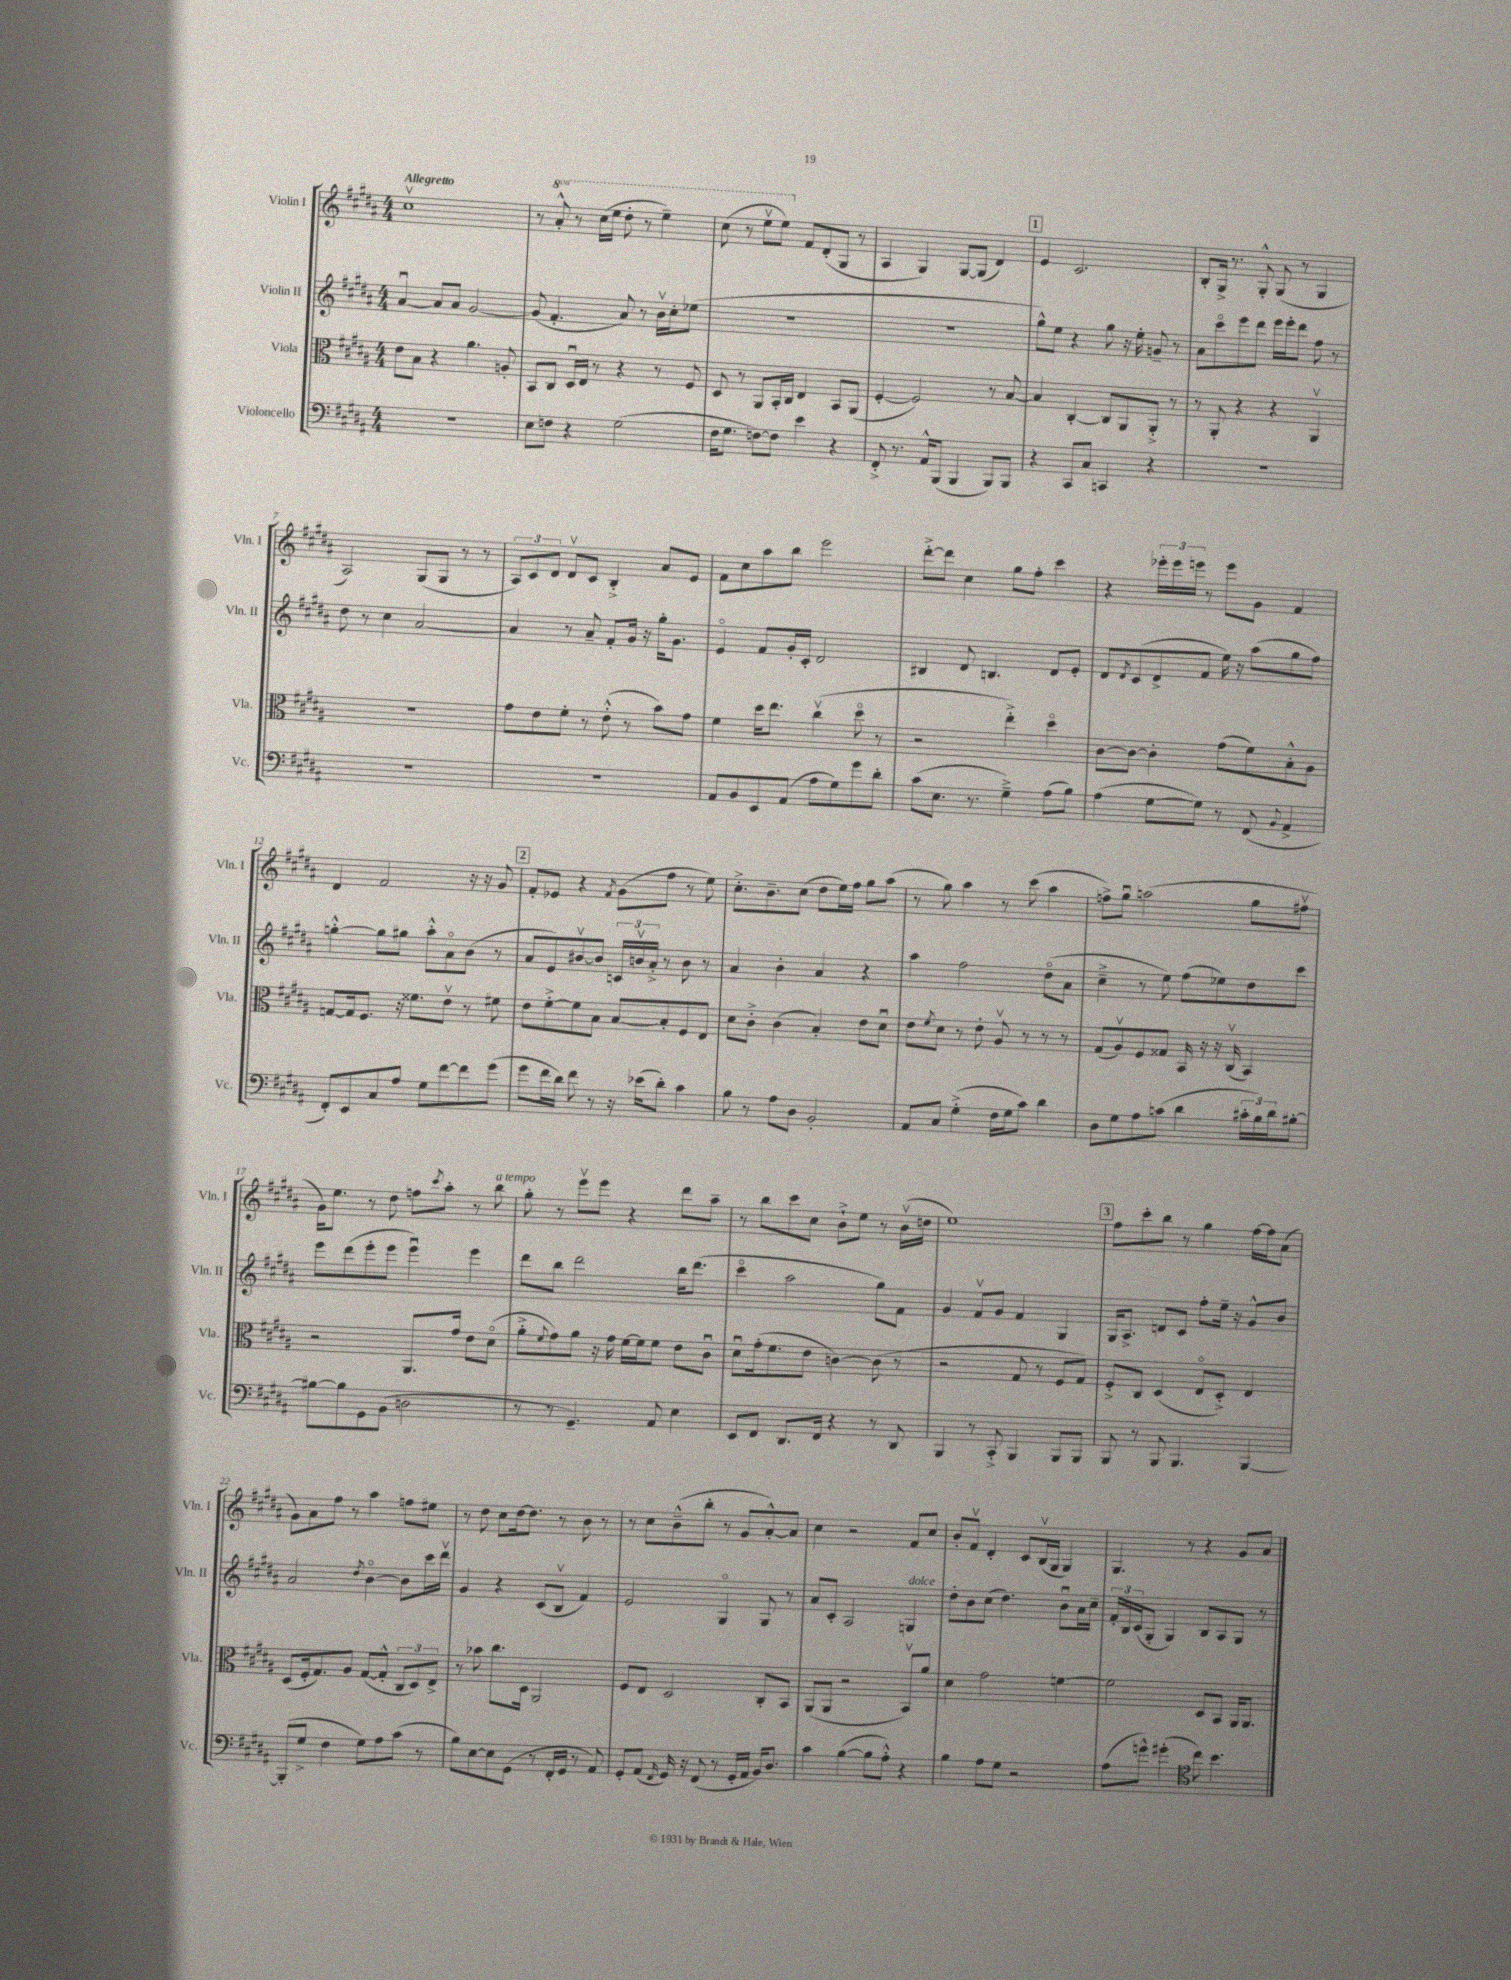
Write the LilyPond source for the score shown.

<<
\new StaffGroup <<
\new Staff = "s0" \with { instrumentName = "Violin I" shortInstrumentName = "Vln. I" } {
    \clef treble \key b \major \numericTimeSignature \time 4/4 \set Staff.ottavationMarkups = #ottavation-simple-ordinals \tempo "Allegretto"
    cis''1\upbow |
    r8 \ottava #1 ais''8-.-^ r8 cis'''16( e'''16 dis'''8-. r8 e'''4--) |
    cis'''8( r8 e'''8\upbow e'''8) \ottava #0 fis'8 dis'8-.( gis8 r8 |
    ais4 gis4) gis8~ gis8( dis'4) |
    \mark \markup { \box "1" } e'4 cis'2. |
    b8-. gis16-> r8. gis8-.-^ gis8( r8 gis4 |
    ais2) gis8( gis8 r8 r8 |
    \tuplet 3/2 { ais8) cis'8 dis'8 } dis'8\upbow cis'8 b4-.-> ais'8 e'8 |
    fis'8 cis''8 ais''8 b''8 e'''2 |
    dis'''8~-.-> dis'''8 cis''4 gis''8 fis''8-. cis'''4 |
    r4 \tuplet 3/2 { ees'''16-. ees'''16 e'''16 } r8 e'''8 gis'8 fis'4 |
    dis'4 fis'2 r16 r16 gis'8 |
    \mark \markup { \box "2" } fis'8-. ees'8 r4 \acciaccatura { fis'8 } gis'8( fis''8 r8 e''8) |
    cis''8.-.-> b'8.-- cis''8( dis''8 e''16) fis''16 gis''8 ais''8( |
    r8 gis''8) ais''4 r8 cis'''8( ais''4 |
    f''8->) gis''8\downbow a''2( gis''8 fis''8\upbow |
    gis'16) e''8. r8 dis''8 f''8 \acciaccatura { cis'''8 } ais''8-. r8 b''8^\markup { \italic "a tempo" } |
    gis''8-. r8 e'''8\upbow e'''8 r4 dis'''8 ais''8-- |
    r8 b''8 cis'''8 cis''8 b'8-!-> e''8 r8 b'16\upbow( d''16 |
    e''1) |
    \mark \markup { \box "3" } fis''8 cis'''8-. b''8 r8 gis''4 fis''16~ fis''16 ais'8( |
    gis'8) ais'8 fis''8 r8 ais''4 f''8 eis''8 |
    r8 dis''8 cis''8 dis''16~ dis''8. r8 b'8 r8 |
    r8 cis''8 b'8---^( b''8-. r8 gis'8 ais'8~-.-^) ais'8 |
    cis''4 r2 fis'8 cis''8 |
    b'8-. fis'8\upbow dis'4-. cis'8 b16\upbow( gis16 gis4) |
    gis4. r8 r4 gis'8 ais'8 \bar "|." |
}
\new Staff = "s1" \with { instrumentName = "Violin II" shortInstrumentName = "Vln. II" } {
    \clef treble \key b \major \numericTimeSignature \time 4/4
    ais'4~\downbow ais'8 ais'8 gis'2~ |
    gis'8( fis'4.-. ais'8) r8 b'16\upbow cis''16-. ees''8( |
    r1 |
    R1 |
    \mark \markup { \box "1" } gis''8-^) e''8 r4 gis''8 r16 e''16-. g'8-- r8 |
    ais'8 cis'''8\flageolet e'''8 dis'''8 e'''16 e'''16-. dis'''8 fis''8 r8 |
    dis''8 r8 cis''4 ais'2~ |
    ais'4 r8 ais'8-- fis'8-. gis'16 r16 gis''16-. gis'8. |
    e'4\flageolet fis'8 gis'16-. cis'16-. dis'2 |
    bis4 dis'8 b4. dis'8 e'8-. |
    dis'8 \acciaccatura { dis'8 } cis'8( dis'8-> fis'8 e''16) r16 ais''8( gis''8 fis''8) |
    g''4~-.-^ g''8 gis''8 ais''8-.-^ ais'8\flageolet b'8( r8 |
    \mark \markup { \box "2" } ais'8 e'8) bis'8~\upbow bis'8 \tuplet 3/2 { c'16 b'16\upbow ais'16-.-> } r8 b'8 r8 |
    ais'4 b'4-. ais'4 r4 |
    ais''4 fis''2 dis''8\flageolet( ais'8 |
    cis''4---> r8 e''8) fis''8( ees''8) dis''8 cis'''8 |
    e'''8 dis'''8( e'''8-. e'''8 e'''4\downbow) e'''4 |
    dis'''8 b''8 dis'''2 b''16 dis'''8.( |
    cis'''4\flageolet ais''2 gis''8) fis'8 |
    gis'4 fis'8\upbow gis'8 fis'4 gis4 |
    \mark \markup { \box "3" } gis16 ais8.-> d'8 cis'8 fis''8-. e''16-- r16 gis'8-^ b'8 |
    ais'2 \acciaccatura { dis''8 } b'4~\flageolet b'8 cis'''16 dis'''16\upbow |
    gis'4 r4 cis'8( b8\upbow fis'4) |
    e'2 gis4\flageolet gis8 r8 |
    ais'8 cis'8-. ais2 g4^\markup { \italic "dolce" } |
    dis''8-. b'8 cis''8( dis''4.) b'8\downbow ais'16 cis''16-- |
    \tuplet 3/2 { fis'16-. b16 cis'16( } gis8-. gis4) b8 ais8 gis8 r8 \bar "|." |
}
\new Staff = "s2" \with { instrumentName = "Viola" shortInstrumentName = "Vla." } {
    \clef alto \key b \major \numericTimeSignature \time 4/4
    e'8 b8 r4 ais'4. a8-. |
    b,8 cis8 dis16\downbow e16 r8 r4 r8 fis8 |
    dis8 r8 ais,8 b,16-. cis16 e4 b,8 ais,8( |
    fis4~-. fis2) r8 b8~ |
    \mark \markup { \box "1" } b4 cis4~-. cis8 ais,8 ais,8-.-> r8 |
    r8 ais,8-. r4 r4 ais,4\upbow |
    R1 |
    gis'8 e'8 fis'8-. r8 e'8-.-^( r8 b'8) gis'8 |
    fis'4 dis''16 e''8. cis''4\upbow( dis''8\flageolet r8 |
    r2 e''4-.->) dis''4\flageolet |
    cis'8~ cis'8~ cis'4-. gis'8( fis'8) b8-.-^ ais8 |
    g8~ g16 fis8. r16 fisis'8. e'8\upbow r8 fis'8 |
    \mark \markup { \box "2" } e'8 fis'8~-.-> fis'8 b8 b8~ b8-. fis8 e8 |
    dis'8 cis'8-.-> cis'4( b4-.) e'8 dis'8\downbow |
    e'8 \acciaccatura { fis'8 } dis'8 r8 e'8-. ais8\upbow r8 r8 r8 |
    gis8( ais8\upbow) fis8 gisis8 b,16 r16 r16 cis16\upbow( b,4) |
    r2 ais,8. gis'16 e'8 dis'8\flageolet( |
    ais'8-.-> \appoggiatura { fis'8 } gis'8) ais'8 r16 gis'16 fis'16~ fis'16 fis'8 e'8 cis'8\downbow |
    dis'8\downbow gis'16-.( fis'8. e'8 c'4~) c'8( r8 |
    r2 gis8 r8 fis8 gis8) |
    \mark \markup { \box "3" } fis8-.-> cis8 dis4( e8\flageolet dis8-.->) e4 |
    dis8( fis16-. gis8.) ais8 gis8~( gis8-.-^ \tuplet 3/2 { cis8 dis8) e8-> } |
    r8 bes'8 cis''8. dis16 ais,2 |
    fis8 e8 dis2 cis8-. b,8 |
    ais,8( ais,8 r2 b,8\upbow) ais'8 |
    dis'4 gis'2 f'4~ |
    f'2 dis8 b,8 ais,16 ais,8. \bar "|." |
}
\new Staff = "s3" \with { instrumentName = "Violoncello" shortInstrumentName = "Vc." } {
    \clef bass \key b \major \numericTimeSignature \time 4/4
    R1 |
    e8 f8 r4 gis2( |
    fis16 gis8. f8~) f8 e'4 r4 |
    fis,8-.-> r8. ais,16-^ b,,8( b,,4 b,,8) b,,8 |
    \mark \markup { \box "1" } r4 cis,8 cis8 c,4 r4 |
    R1 |
    R1 |
    R1 |
    ais,8 b,8 e,8 ais,8( ais8 gis8) gis'8 dis'8-. |
    cis'8( e8. r8. gis4--->) ais8( b8) |
    ais4( gis8~ gis8) r8 fis,8( \appoggiatura { b,8 } ais,4-> |
    fis,8-.) e,8 cis8 ais8 gis8 fis'8~ fis'8 gis'8( |
    \mark \markup { \box "2" } gis'8 fis'16 dis'16) fis'8 r8 r16 ees'16( dis'8-.) cis'4 |
    b8 r8 ais8 dis8 b,2-. |
    ais,8 cis8 gis4-.->( fis16 gis16 cis'8) dis'4 |
    dis8 gis8 ais8 c'8( dis'4 \tuplet 3/2 { cis'16-. b16) dis'16 } bis8~-. |
    bis8~ bis8 gis,8 b,8( d2 |
    r8 r8 gis,4.--) ais,8 e4 |
    e,8 fis,8 dis,8. fis,16 r4 r8 dis,8 |
    b,,4 r8 cis,8-.-> b,,4 b,,8 b,,8 |
    \mark \markup { \box "3" } b,,8 r8 b,,8 b,,4. b,,4~ |
    b,,8-.( gis8-> fis4 gis8) ais8 cis'8( r8 |
    b8) e8~ e8 gis,8( r8 fis,16-. gis,16 r8 ais,8) |
    gis,8-. ais,8( \grace { fis,16 } gis,16) r16 fis,8( r8 gis,16-. ais,16 b,16) dis8. |
    cis'4 b4~( b8 ais8-.-^) r4 |
    b4 ais8 gis8 r2 |
    ais8( g'8-^) gis'4-.( \clef tenor cis''8) b'4. \bar "|." |
}
>>
>>
